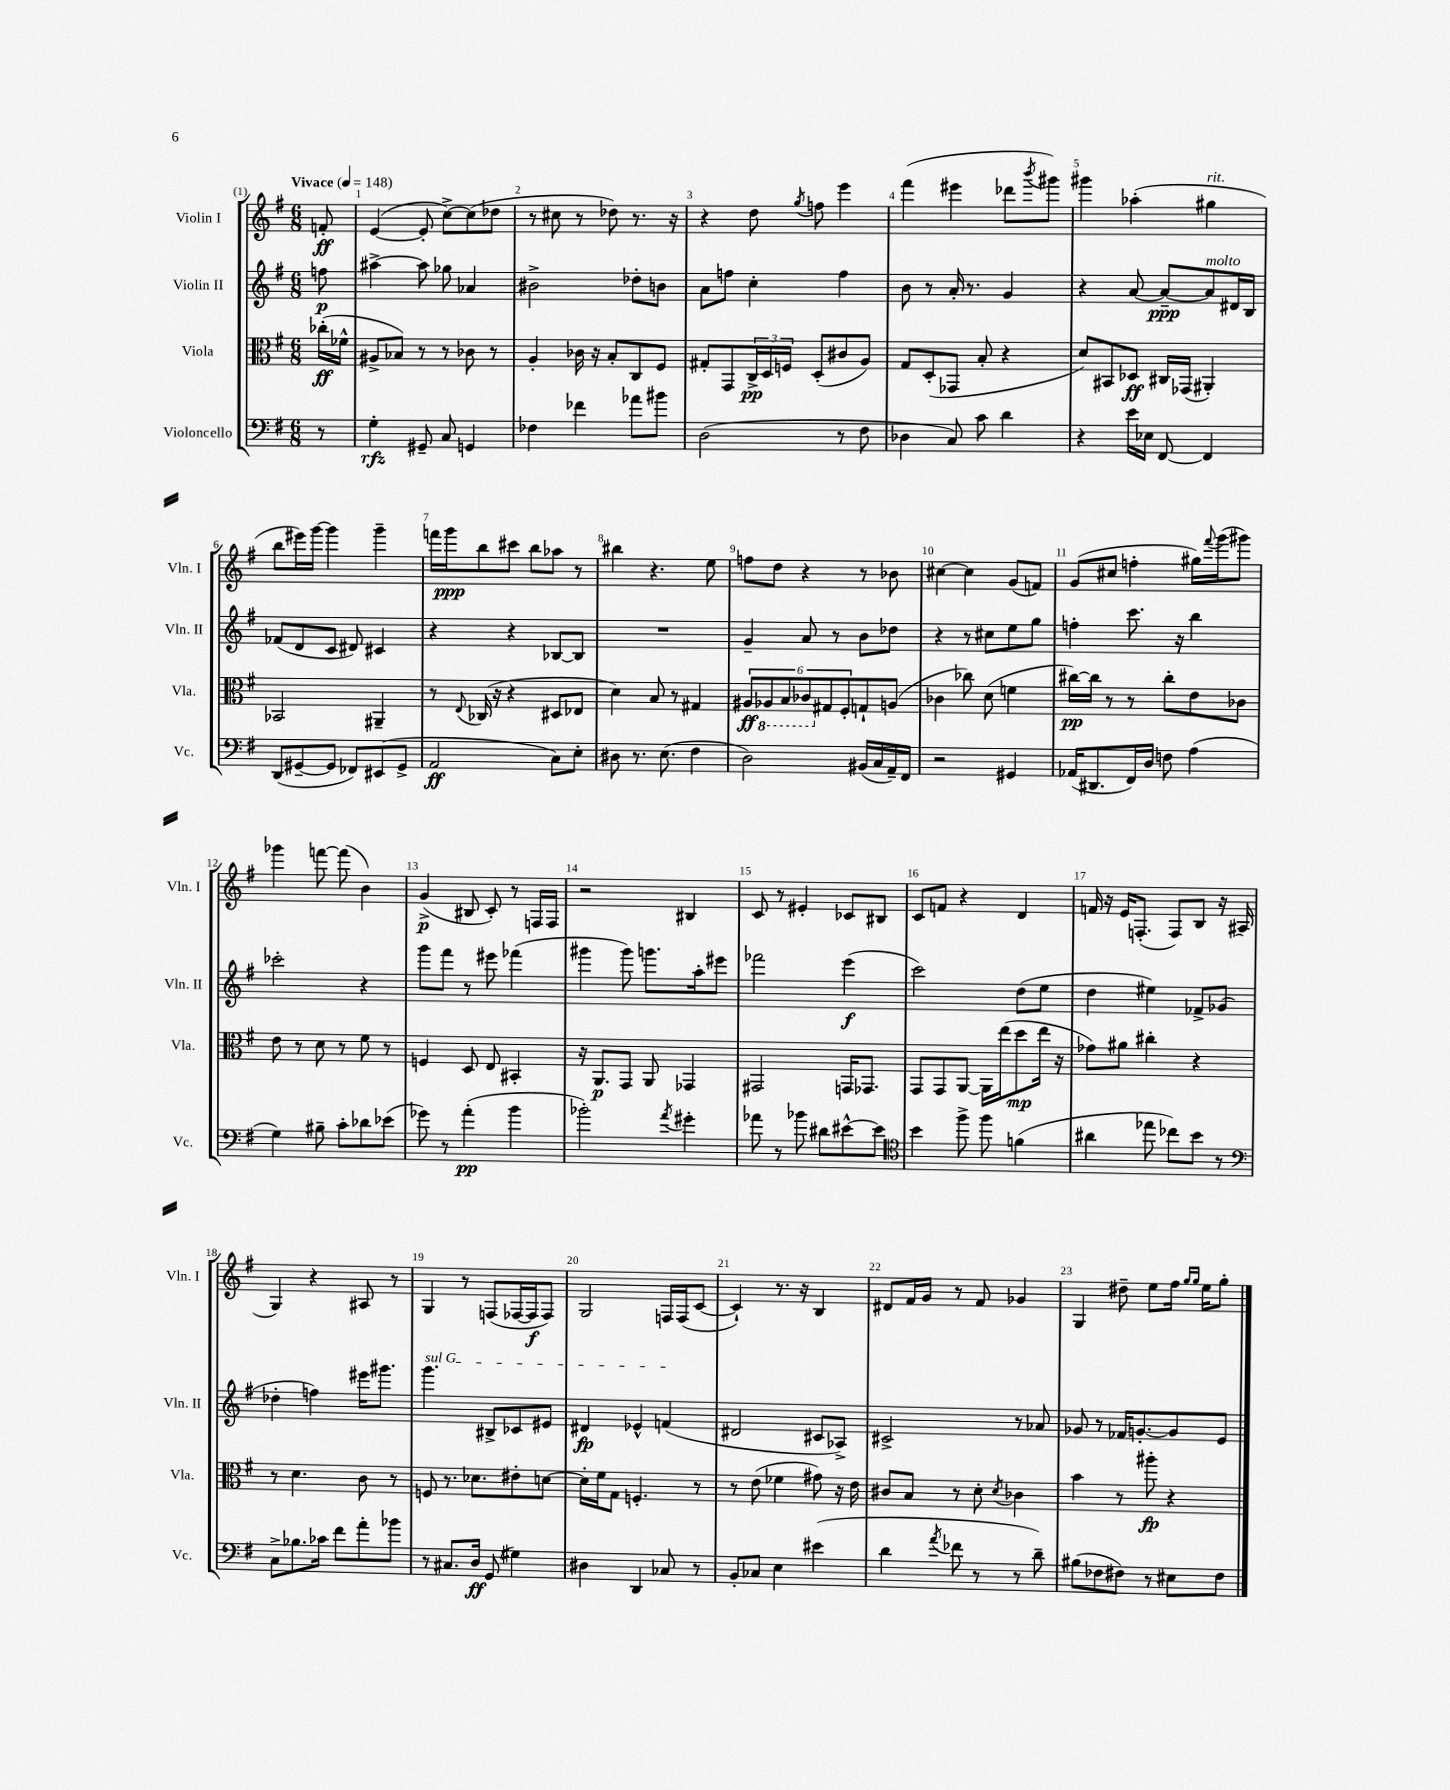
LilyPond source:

<<
\new StaffGroup <<
\new Staff = "s0" \with { instrumentName = "Violin I" shortInstrumentName = "Vln. I" } {
    \clef treble \key g \major \numericTimeSignature \time 6/8 \partial 8 \tempo "Vivace" 4 = 148
    f'8-.\ff |
    e'4~( e'8-. c''8~->) c''8( des''8 |
    r8 cis''8 r8 des''8) r8. r16 |
    r4 d''8 \acciaccatura { g''8 } f''8 e'''4 |
    fis'''4( eis'''4 des'''8 \acciaccatura { b'''8 } gis'''8) |
    gis'''4 aes''4-.( gis''4^\markup { \italic "rit." } |
    b''8 eis'''16) g'''16~ g'''4 g'''4-- |
    f'''16 g'''16\ppp b''8 cis'''8 b''8 aes''8 r8 |
    bis''4 r4. e''8 |
    f''8 d''8 r4 r8 bes'8 |
    cis''4~ cis''4 g'8( f'8) |
    g'8( cis''8 f''4-. gis''16) \appoggiatura { fis'''8 } g'''16( gis'''8) |
    ges'''4 f'''8~ f'''8( b'4) |
    g'4->\p( bis8 c'8-.) r8 f16 f16 |
    r2 bis4 |
    c'8 r8 eis'4-. ces'8 bis8 |
    c'8 f'8 r4 d'4 |
    f'16 r16 e'16 f8.-.( f8) b8 r16 ais16( |
    g4) r4 ais8 r8 |
    g4 r8 f8( fes16~ fes16\f fes8) |
    g2 f16 f16( c'8~ |
    c'4-!) r8. r16 b4 |
    dis'8 fis'16 g'16 r8 fis'8 ges'4 |
    g4 dis''8-- e''8 fis''16 \grace { g''16 g''16 } e''16 g''8-. \bar "|." |
}
\new Staff = "s1" \with { instrumentName = "Violin II" shortInstrumentName = "Vln. II" } {
    \clef treble \key g \major \numericTimeSignature \time 6/8 \partial 8
    f''8\p |
    ais''4~-> ais''8 ges''8 aes'4 |
    bis'2-> des''8-. b'8 |
    a'8 f''8 c''4-. f''4 |
    b'8 r8 a'16-. r8. g'4 |
    r4 a'8~ a'8~--\ppp a'8^\markup { \italic "molto" } dis'16 b16 |
    fes'8( d'8 c'8 dis'8) cis'4 |
    r4 r4 bes8~ bes8 |
    R2. |
    g'4-- a'8 r8 b'8 des''8 |
    r4 r8 cis''8 e''8 g''8 |
    f''4-. c'''8. r16 b''4 |
    ces'''2-. r4 |
    g'''8 fis'''8 r8 eis'''8 fes'''4( |
    gis'''4 gis'''8) g'''8. a''16-. eis'''8 |
    fes'''2 e'''4\f( |
    c'''2) d''8( e''8 |
    d''4 eis''4) fes'8-> ges'8( |
    des''4-. f''4) eis'''16 gis'''8. |
    \once \override TextSpanner.bound-details.left.text = \markup { \italic "sul G" } g'''4.\startTextSpan bis8-> ces'8 eis'8 |
    dis'4\fp ees'4-^ f'4\stopTextSpan( |
    dis'2 cis'8 aes8->) |
    cis'2-> r8 aes'8 |
    ges'8 r8 fes'16 g'8.~-. g'8 e'8 \bar "|." |
}
\new Staff = "s2" \with { instrumentName = "Viola" shortInstrumentName = "Vla." } {
    \clef alto \key g \major \numericTimeSignature \time 6/8 \partial 8
    ces''16-.\ff( fes'16-^ |
    ais8-> bes8) r8 r8 ces'8 r8 |
    a4-. ces'16 r16 b8-. c8 fis8 |
    gis8-. g,8 \tuplet 3/2 { c16->\pp d16 f16 } d8-.( cis'8 a8) |
    g8 d8-.( ges,8 b8-. r4 |
    d'8) bis,8 des8\ff cis16 ges,16( ais,4-.) |
    bes,2 ais,4-- |
    r8 \appoggiatura { e8 } ces16( r16 r4 dis8 ees8 |
    d'4) b8 r8 gis4 |
    \tuplet 6/4 { ais8\ff \ottava #-1 aes,8 b,8 ces8 \ottava #0 gis8 fis8-. } g8-! a8( |
    ces'4 ces''8) d'8( f'4 |
    cis''16~\pp) cis''16 r8 r8 cis''8-. e'8 ces'8 |
    e'8 r8 d'8 r8 fis'8 r8 |
    f4 d8 e8 bis,4-. |
    r16 a,8.\p g,8 a,8 ges,4 |
    gis,2 g,16 ges,8. |
    g,8 g,8 a,8~ a,16 e''16( d''8\mp e''16 r16 |
    ges'8) ais'8 cis''4-. r4 |
    r8 d'4. c'8 r8 |
    f8 r8. des'8. eis'8-. d'8~ |
    d'16-. fis'16 g8 f4.-. r8 |
    r8 e'8( fes'4 gis'8) r16 e'16 |
    cis'8 b8 r8 d'8-. \acciaccatura { d'8 } ces'4 |
    b'4 r8 ais''8-.\fp r4 \bar "|." |
}
\new Staff = "s3" \with { instrumentName = "Violoncello" shortInstrumentName = "Vc." } {
    \clef bass \key g \major \numericTimeSignature \time 6/8 \partial 8
    r8 |
    g4-.\rfz gis,8-- c8 g,4 |
    fes4 fes'4 aes'8 bis'8 |
    d2( r8 fis8 |
    des4 c8) c'8 d'4 |
    r4 e'16 ees16 fis,8~ fis,4 |
    d,8( gis,8~-- gis,8 fes,8) eis,8( gis,8-> |
    a,2\ff c8) e8-. |
    dis8 r8. e8.( fis4 |
    d2) bis,16( c16 a,16--) fis,16 |
    r2 gis,4 |
    aes,16( dis,8. fis,16) d16 f8 a4( |
    g4) bis8-- c'8-. des'8 ees'8( |
    ges'8) r8 a'4-.\pp( b'4 |
    bes'2-.) \acciaccatura { a'8 } gis'4-. |
    aes'8 r8 bes'8 dis'8 eis'8~-^ eis'8 |
    \clef tenor b'4 fis''8-> fis''8 f'4( |
    ais'4 ees''8 ces''8) b'8 r8 |
    \clef bass c8-> bes8. ces'16 fis'8 a'8-. bes'8 |
    r8 cis8. d16\ff g,8( gis4) |
    dis4 d,4 ces8 r8 |
    b,8-. ces8 e4 eis'4( |
    d'4 \acciaccatura { a'8 } fes'8 r8 r8 d'8--) |
    bis8( fes8 fis8) r8 eis8 fis8 \bar "|." |
}
>>
>>
\layout { \context { \Score \override BarNumber.break-visibility = ##(#f #t #t) barNumberVisibility = #all-bar-numbers-visible } }
